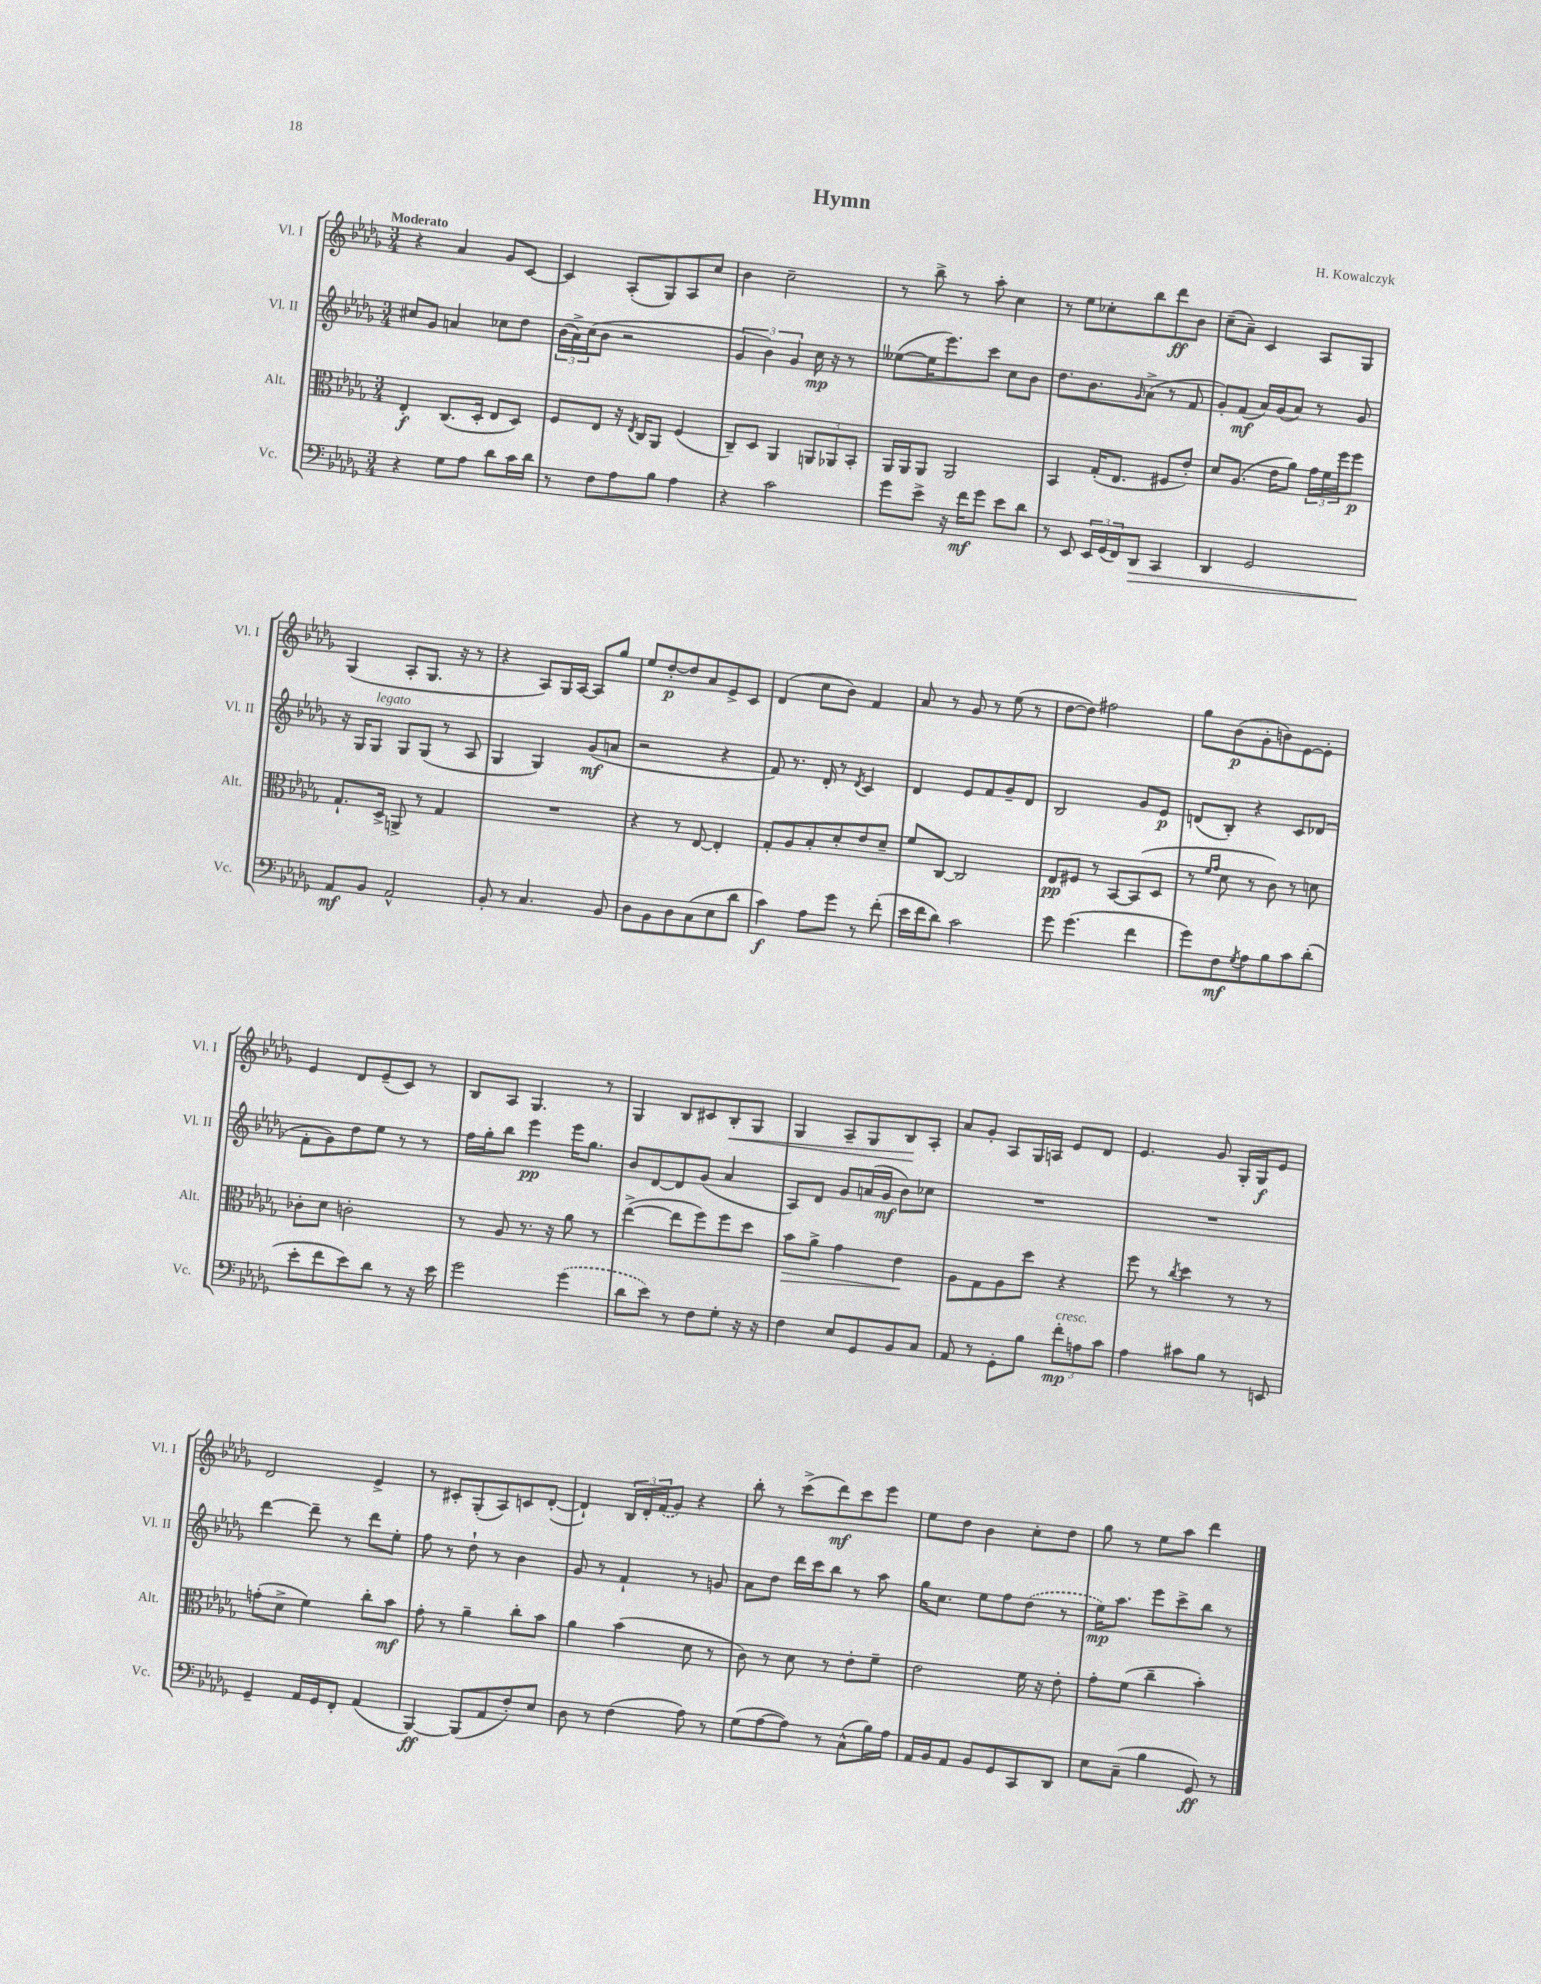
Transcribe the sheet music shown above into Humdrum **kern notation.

**kern	**kern	**kern	**kern
*staff4	*staff3	*staff2	*staff1
*clefF4	*clefC3	*clefG2	*clefG2
*k[b-e-a-d-g-]	*k[b-e-a-d-g-]	*k[b-e-a-d-g-]	*k[b-e-a-d-g-]
*M3/4	*M3/4	*M3/4	*M3/4
4r	4E-'/	8cc#/L	4r
.	.	8g-/J	.
8G-\L	(8.C/L	4a/	4a-/
8A-\J	.	.	.
.	16D-'/Jk	.	.
8d-\L	8E-/L	8cc-\L	8g-/L
16c\L	8D-/J)	8dd-\J	[8c/J
16d-\JJ	.	.	.
=	=	=	=
8r	8F/L	(24b-\LL	4c/]
.	.	24a-^\)	.
.	.	(24cc\J	.
8F\L	8E-/J	8b-\J	.
8A-\	16r	2r	(8A-'/L
.	8qE-/	.	.
.	16C/LK	.	.
8B-\J	8AA-/J	.	8G-/)
4A-\	(4F/	.	8A-/
.	.	.	8cc/J
=	=	=	=
4r	8C~/L)	6g-/	4b-\
.	8D-/J	.	.
.	.	6b-\)	.
2c\	4AA-/	.	2cc~\
.	.	6g-/	.
.	12AA/L	16cc\	.
.	.	16r	.
.	12AA-/	.	.
.	.	8r	.
.	12BB-'/J	.	.
=	=	=	=
8g-\L	16AA-/LL	([8ee--\L	8r
.	16AA-/J	.	.
8e-^\J	8AA-/J	16ee--\]K	8bb-^\
.	.	8.eee-\)	.
16r	2AA-/	.	8r
16f\LK	.	.	.
8g-\J	.	8ccc\J	8aa-'\
8e-\L	.	8cc\L	4cc\
8d-\J	.	8b-\J	.
=	=	=	=
8r	4BB-/	8.dd-\L	8r
8EE-/	.	.	8ee-\L
.	.	8.b-\	.
24EE-/LL	(16G-'/LK	.	8cc-'\
(24GG-/	.	.	.
.	8.E-/J	.	.
24FF/J)	.	.	.
.	.	16qqg-/	.
8DD-/J	.	(8a-^\J	8bb-\
4CC/	8F#/L	8r	8ddd-\
.	8e-'/J)	8f/	8b-\J
=	=	=	=
4DD-/	8d-/L	8g-'/L)	(8cc~\L
.	(8.A-/J	(8f/J	8a-~\J)
2GG-/	.	16a-/LL)	4c/
.	16e-\LK	(16g-/J	.
.	8a-\J)	8a-/J)	.
.	24g-\LL	8r	8A-/L
.	24f\	.	.
.	24ff\J	.	.
.	8ff\J	8g-/	8G-/J
=	=	=	=
8AA-/L	8.G-`/L	16r	(4G-/
.	.	16G-/LK	.
8BB-/J	.	8G-/J	.
.	16D-^/Jk	.	.
2AA-^^/	8AA^/	8G-/L	8A-'/L
.	8r	(8G-/J	8.G-/J
.	4G-/	8r	.
.	.	.	16r
.	.	8A-/	8r
=	=	=	=
8BB-'/	2.r	4G-/	4r
8r	.	.	.
4.C/	.	4G-/)	8A-/L)
.	.	.	16G-/L
.	.	.	[16A-/JJ
.	.	(8g-/L	8A-/]L
8BB-/	.	8a/J	8gg-/J
=	=	=	=
8D-\L	4r	2r	8ee-/L
8BB-\	.	.	[8dd-'/
8D-\	8r	.	8dd-/]
(8C\	[8E-/	.	8a-/
8E-\	4E-'/]	4r	8e-^/
8d-\J	.	.	8c/J
=	=	=	=
4c\)	8G-'/L	8f/)	(4d-/
.	8A-/	8.r	.
8A-\L	8B-'/	.	8cc\L
.	.	16d-'/	.
8g-\J	8d-'/	8r	8b-\J)
.	.	8qd-/	.
8r	8e-/	4c/	4f/
(8f'\	8d-~/J	.	.
=	=	=	=
16e-\LL	8f/L	4d-/	8a-/
16f\J	.	.	.
8d-\J)	[8C/J	.	8r
2c\	2C/]	8e-/L	8g-/
.	.	8f/	8r
.	.	8g-~/	(8ee-\
.	.	8d-/J	8r
=	=	=	=
8g-\	8E-/L	2B-/	[8dd-\L
(4.g-\	8F#/J	.	8dd-\]J)
.	8r	.	2ff#\
.	[8BB-/L	.	.
4f\	(8BB-/]	8g-/L	.
.	8D-/J	8e-/J	.
=	=	=	=
8g-\L)	8r	(8d/L	8gg-\L
.	16qqf/LL	.	.
.	16qqg-/JJ	.	.
8F\	8d-\	8B-'/J)	(8b-\
8qG-/	.	.	.
8A-\	8r	4r	8g-'\
8B-\	8c\)	.	8b\)
8c\	8r	8c/L	[8e-\
(8d-'\J	8d\	(8d-/J	8e-'\]J
=	=	=	=
8e-'\L	8c-'\L	8f'\L	4e-/
8f\	8d-\J	8g-\)	.
8e-\)	2c'\	8dd-\	8d-/L
8d-\J	.	8ee-\J	(8e-~/
8r	.	8r	8c/J)
16r	.	8r	8r
16e-\	.	.	.
=	=	=	=
2g-\	8r	16ff\LL	8B-/L
.	.	16gg-'\J	.
.	8A-/	8bb-\J	8A-/J
.	8.r	4eee-\	4.G-/
.	16r	.	.
(4g-\	8a-\	16eee-\LK	.
.	.	8.gg-\J	.
.	8r	.	8r
=	=	=	=
8d-\L	([4ee-^\	8b-/L	4G-/
8e-\J)	.	[8d-/	.
8r	8ee-\]L	8d-/]	8B-/L
8F\L	8ff\)	(8g-/J	8c#/
8G-'\J	8ff\	4a-/	8B-'/
16r	8dd-\J	.	8G-/J
16r	.	.	.
=	=	=	=
4F\	8b-\L	8A-/L)	4G-/
.	8a-^\J	8d-/J	.
8E-/L	4g-\	8g-/L	8A-~/L
8GG-/	.	(16a/L	8G-/
.	.	16g-/JJ	.
8BB-/	4e-\	8b-\L)	8B-/
8C/J	.	8cc-\J	8A-'/J
=	=	=	=
8AA-/	8A-\L	2.r	8a-/L
8r	8G-\	.	8g-'/J
8GG-'\L	8A-\	.	8A-/L
8B-\J	8dd-\J	.	16G-/L
.	.	.	16A/JJ
12f'\L	4r	.	8e-/L
12A\	.	.	.
.	.	.	8d-/J
12c\J	.	.	.
=	=	=	=
4A-\	8ff\	2.r	4.e-/
.	8r	.	.
.	8qcc/	.	.
8c#\L	4dd-\	.	.
8B-\J	.	.	8g-/
8r	8r	.	16G-'/LL
.	.	.	16G-/J
8EE/	8r	.	8e-/J
=	=	=	=
4GG-~/	(8g'\L	[4ddd-\	2d-/
.	8d-^\J	.	.
16AA-/LL	4f\)	8ddd-~\]	.
16GG-/J	.	.	.
8FF'/J	.	8r	.
(4AA-/	8cc'\L	8ddd-\L	4e-^/
.	8b-\J	8ee-'\J	.
=	=	=	=
[4BBB-/)	8g-'\	8ff\	8r
.	8r	8r	8c#'/L
(8BBB-/]L	4a-~\	8dd-`\	(8G-'/
8AA-/	.	8r	8A-/)
8F'/)	8cc'\L	4b-\	8c/
8E-/J	8b-\J	.	([8d-'/J
=	=	=	=
8D-\	4a-\	8g-/	4d-`/])
8r	.	8r	.
(4F\	(4b-\	4f`/	24B-/LL
.	.	.	24d-'/
.	.	.	(24f/J
.	.	.	8g-/J)
8A-\)	8d-\	8r	4r
8r	8r	8g/	.
=	=	=	=
(8G-\L	8c\)	8a-\L	8bb-'\
[8A-\	8r	8dd-\J	8r
8A-\]J)	8d-\	16ddd-\LL	(8ccc^\L
.	.	16ccc\J	.
8r	8r	8bb-\J	8ddd-\)
(8C^^\L	8e-'\L	8r	8ccc\
16B-\L)	8f~\J	8aa-\	8eee-\J
16A-\JJ	.	.	.
=	=	=	=
16AA-/LL	2e-\	16gg-\LK	8ee-\L
16BB-/J	.	8.cc\J	.
8AA-/J	.	.	8dd-\J
8BB-/L	.	8ee-\L	4b-\
8GG-/	.	8ff\	.
8CC/	16f\	(8dd-\J	8cc'\L
.	16r	.	.
8DD-/J	8e-'\	8r	8dd-\J
=	=	=	=
8E-\L	8g-'\L	16ee-\LK)	8gg-\
.	.	8.aa-\J	.
(8C~\J	(8f\J	.	8r
4B-\	4cc~\	8eee-\L	8ee-\L
.	.	8ccc^\	8aa-\J
8GG-/)	4b-'\)	8bb-\J	4ddd-\
8r	.	8r	.
==	==	==	==
*-	*-	*-	*-
